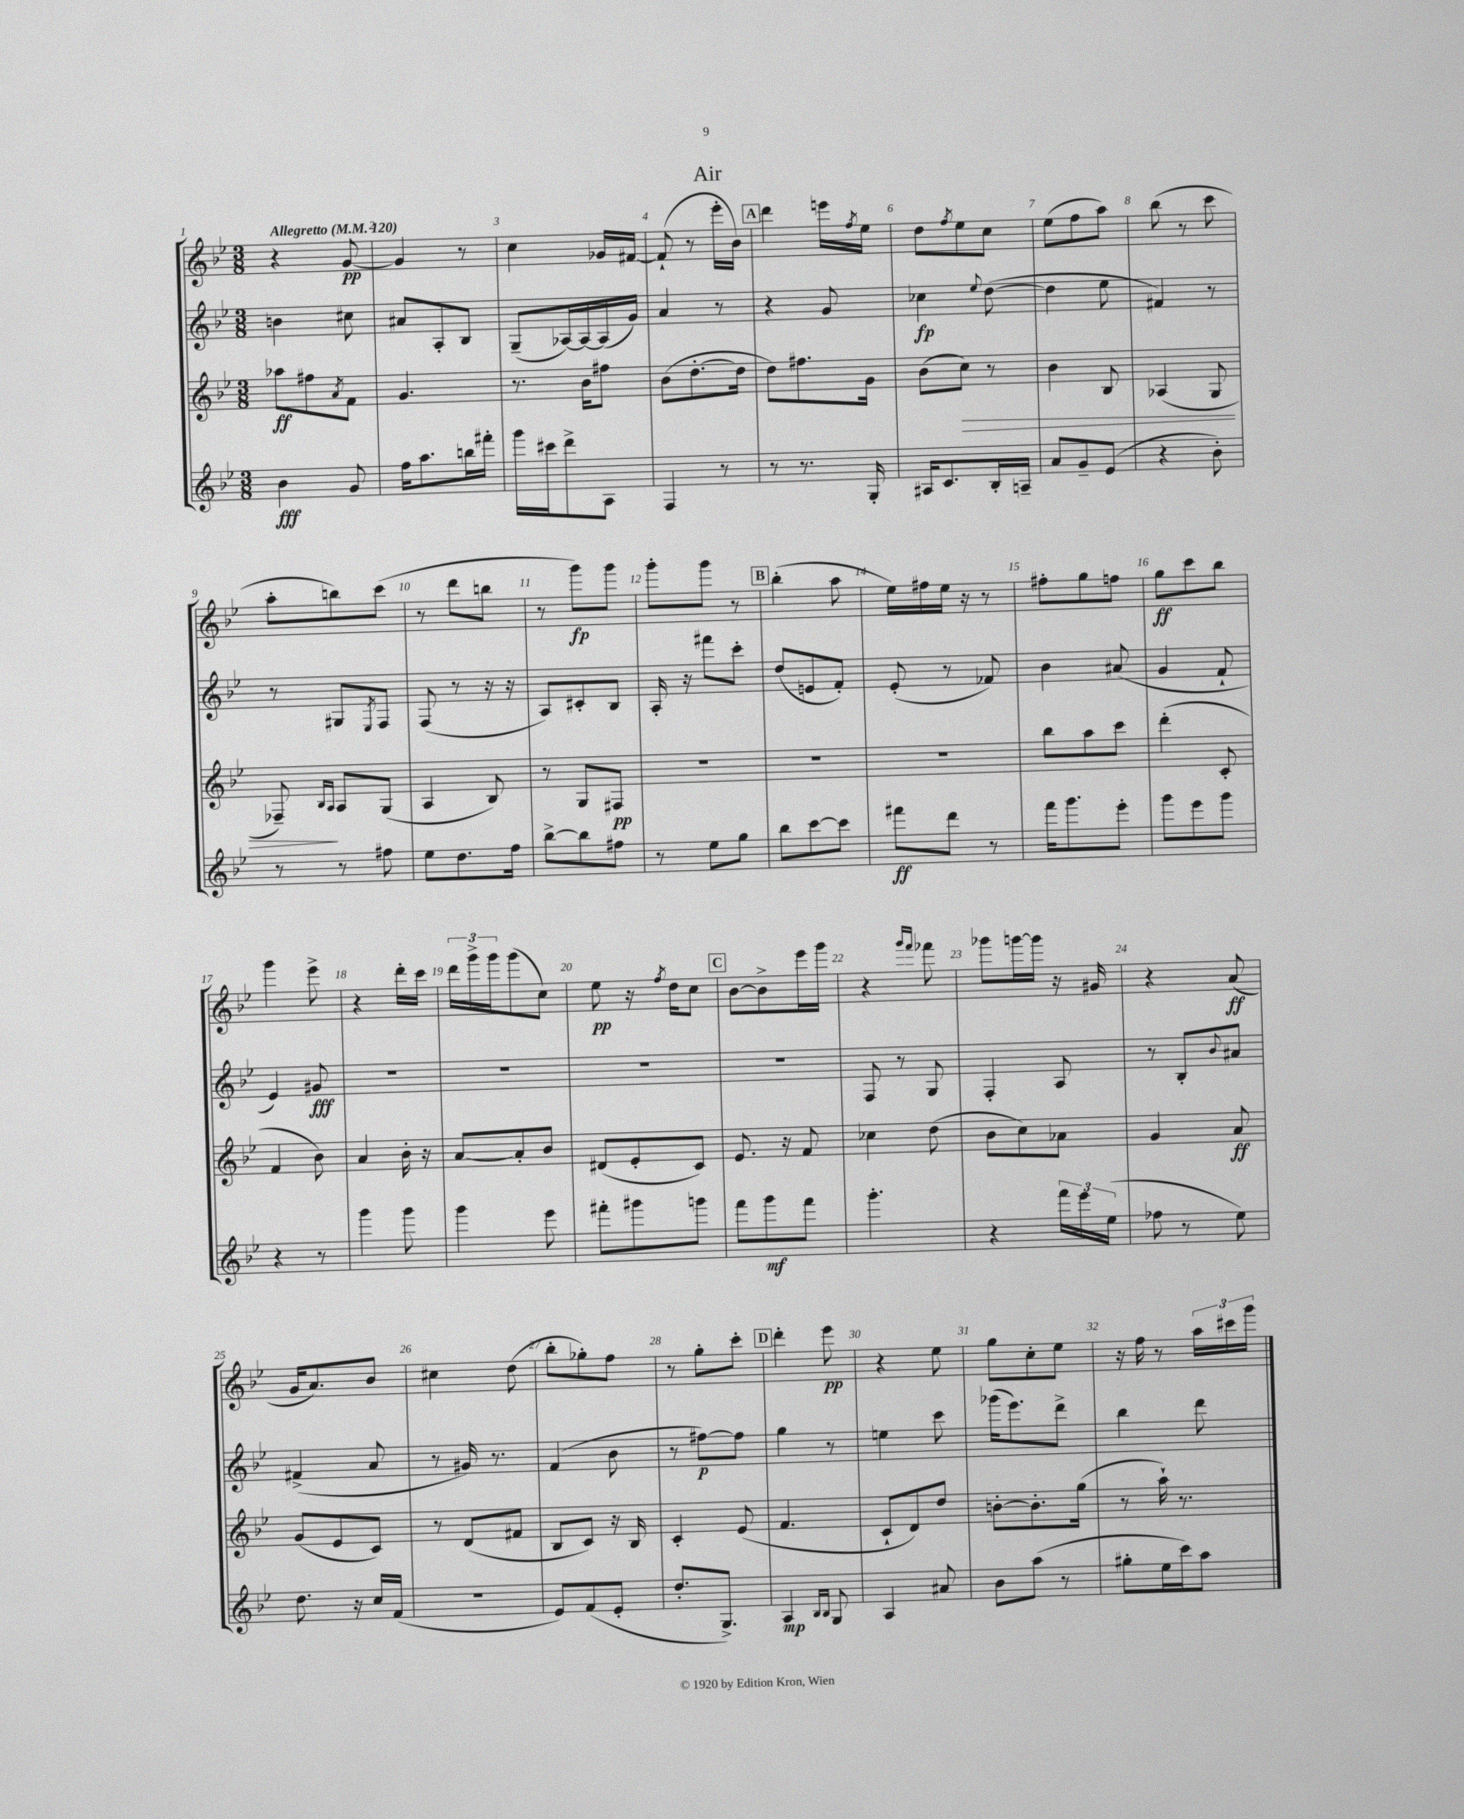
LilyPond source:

\header { title = "Air" }
<<
\new StaffGroup <<
\new Staff = "s0" {
    \clef treble \key bes \major \numericTimeSignature \time 3/8 \tempo "Allegretto" 4 = 120
    r4 g'8~\pp |
    g'4 r8 |
    c''4 ges'16 fis'16~ |
    fis'8-!( r8 ees'''16-. bes'16) |
    \mark \markup { \box "A" } d'''4 e'''16 \acciaccatura { f''8 } ees''16 |
    d''8 \acciaccatura { f''8 } ees''8 c''8 |
    ees''8( f''8 a''8) |
    bes''8( r8 c'''8 |
    a''8-. b''8) c'''8( |
    r8 d'''8 b''8 |
    r8 g'''8\fp) g'''8 |
    g'''8-. g'''8 r8 |
    \mark \markup { \box "B" } bes''4-.( a''8 |
    ees''16) fis''16 ees''16 r16 r8 |
    fis''8-. g''8 f''8 |
    g''8\ff c'''8 bes''8 |
    g'''4 ees'''8-> |
    r4 d'''16-. c'''16 |
    \tuplet 3/2 { d'''16 g'''16-> g'''16 } g'''8( c''8) |
    ees''8\pp r16 \acciaccatura { f''8 } d''16 c''8 |
    \mark \markup { \box "C" } bes'8~ bes'8-> ees'''16 g'''16 |
    r4 \grace { g'''16 f'''16 } fes'''8 |
    ges'''8 g'''16~ g'''16 r16 gis'16 |
    r4 a'8\ff( |
    g'16 a'8.) bes'8 |
    cis''4 d''8( |
    bes''8-. ges''8-.) f''8 |
    r8 g''8-. c'''8-. |
    \mark \markup { \box "D" } d'''4-. ees'''8\pp |
    r4 ees''8 |
    g''8 c''8-. ees''8 |
    r16 f''16 r8 \tuplet 3/2 { a''16 cis'''16 g'''16 } \bar "|." |
}
\new Staff = "s1" {
    \clef treble \key bes \major \numericTimeSignature \time 3/8
    b'4 cis''8 |
    ais'8 a8-. bes8 |
    g8--( aes16~) aes16~ aes16( g'16) |
    a'4 r8 |
    \mark \markup { \box "A" } r4 g'8 |
    ces''4\fp \appoggiatura { ees''8 } d''8~( |
    d''4 ees''8 |
    fis'4) r8 |
    r8 gis8 \acciaccatura { ees8 } f8 |
    f8( r8 r16 r16 |
    a8) cis'8-. bes8 |
    a16-. r16 fis'''8 c'''8-. |
    \mark \markup { \box "B" } d''8( e'8 f'8-.) |
    ees'8-.( r8 fes'8) |
    bes'4 ais'8( |
    g'4 f'8-! |
    ees'4) gis'8\fff |
    R4. |
    R4. |
    R4. |
    \mark \markup { \box "C" } R4. |
    f8 r8 g8 |
    f4-. a8 |
    r8 bes8-. \appoggiatura { bes'8 } ais'8 |
    fis'4->( a'8 |
    r8 gis'16) r8. |
    f'4( bes'8 |
    r8 fis''8~\p) fis''8 |
    \mark \markup { \box "D" } g''4 r8 |
    e''4 c'''8 |
    ges'''16( ees'''8.) d'''8-> |
    bes''4 d'''8 \bar "|." |
}
\new Staff = "s2" {
    \clef treble \key bes \major \numericTimeSignature \time 3/8
    aes''8\ff fis''8 \acciaccatura { a'8 } f'8 |
    g'4. |
    r8. bes'16 fis''8 |
    bes'8( d''8.~-. d''16 |
    \mark \markup { \box "A" } d''8) fis''8. g'16 |
    bes'8( c''8\>) r8 |
    bes'4 bes8 |
    aes4( g8 |
    fes8--\!) \grace { bes16 a16 } a8 g8( |
    a4 bes8) |
    r8 g8 fis8\pp |
    R4. |
    \mark \markup { \box "B" } R4. |
    R4. |
    bes''8 a''8 c'''8 |
    d'''4-.( c'8-. |
    f'4 bes'8) |
    a'4 bes'16-. r16 |
    a'8~ a'8-. bes'8 |
    dis'8( ees'8-. c'8) |
    \mark \markup { \box "C" } ees'8. r16 f'8 |
    ces''4 d''8( |
    bes'8 c''8) aes'8 |
    g'4 a'8\ff |
    g'8( ees'8 c'8) |
    r8 d'8( fis'8 |
    bes8 c'8) r16 bes16 |
    c'4-. ees'8( |
    \mark \markup { \box "D" } f'4. |
    c'8-! d'8) d''8 |
    b'8~-. b'8.-. g''16( |
    r8 a''16-!) r8. \bar "|." |
}
\new Staff = "s3" {
    \clef treble \key bes \major \numericTimeSignature \time 3/8
    bes'4\fff g'8 |
    f''16 a''8. b''16 fis'''16-. |
    g'''16 cis'''16 d'''8-> a8 |
    f4 r8 |
    \mark \markup { \box "A" } r8 r8. g16-. |
    ais16 c'8. bes16-. a16-- |
    a'8 g'8-- ees'8( |
    r4 bes'8-.) |
    r8 r8 fis''8 |
    ees''8 d''8. f''16 |
    bes''8~-> bes''8 fis''8 |
    r8 ees''8 g''8 |
    \mark \markup { \box "B" } bes''8 c'''8~ c'''8 |
    fis'''8\ff d'''8 r8 |
    f'''16 g'''8. ees'''8-. |
    g'''8 ees'''8 g'''8 |
    r4 r8 |
    g'''4 g'''8 |
    g'''4 ees'''8 |
    fis'''8-. gis'''8 g'''8 |
    \mark \markup { \box "C" } f'''8 g'''8\mf f'''8 |
    g'''4.-. |
    r4 \tuplet 3/2 { f'''16 ees'''16 ees''16( } |
    fes''8 r8 ees''8) |
    d''8. r16 c''16 f'16( |
    R4. |
    ees'8) f'8( ees'8-. |
    d''8.-. g8.->) |
    \mark \markup { \box "D" } a4\mp \grace { bes16 bes16 } g8 |
    a4 ais'8 |
    bes'8 a''8( r8 |
    gis''8-. ees''16 c'''16) a''8 \bar "|." |
}
>>
>>
\layout { \context { \Score \override BarNumber.break-visibility = ##(#f #t #t) barNumberVisibility = #all-bar-numbers-visible } }
